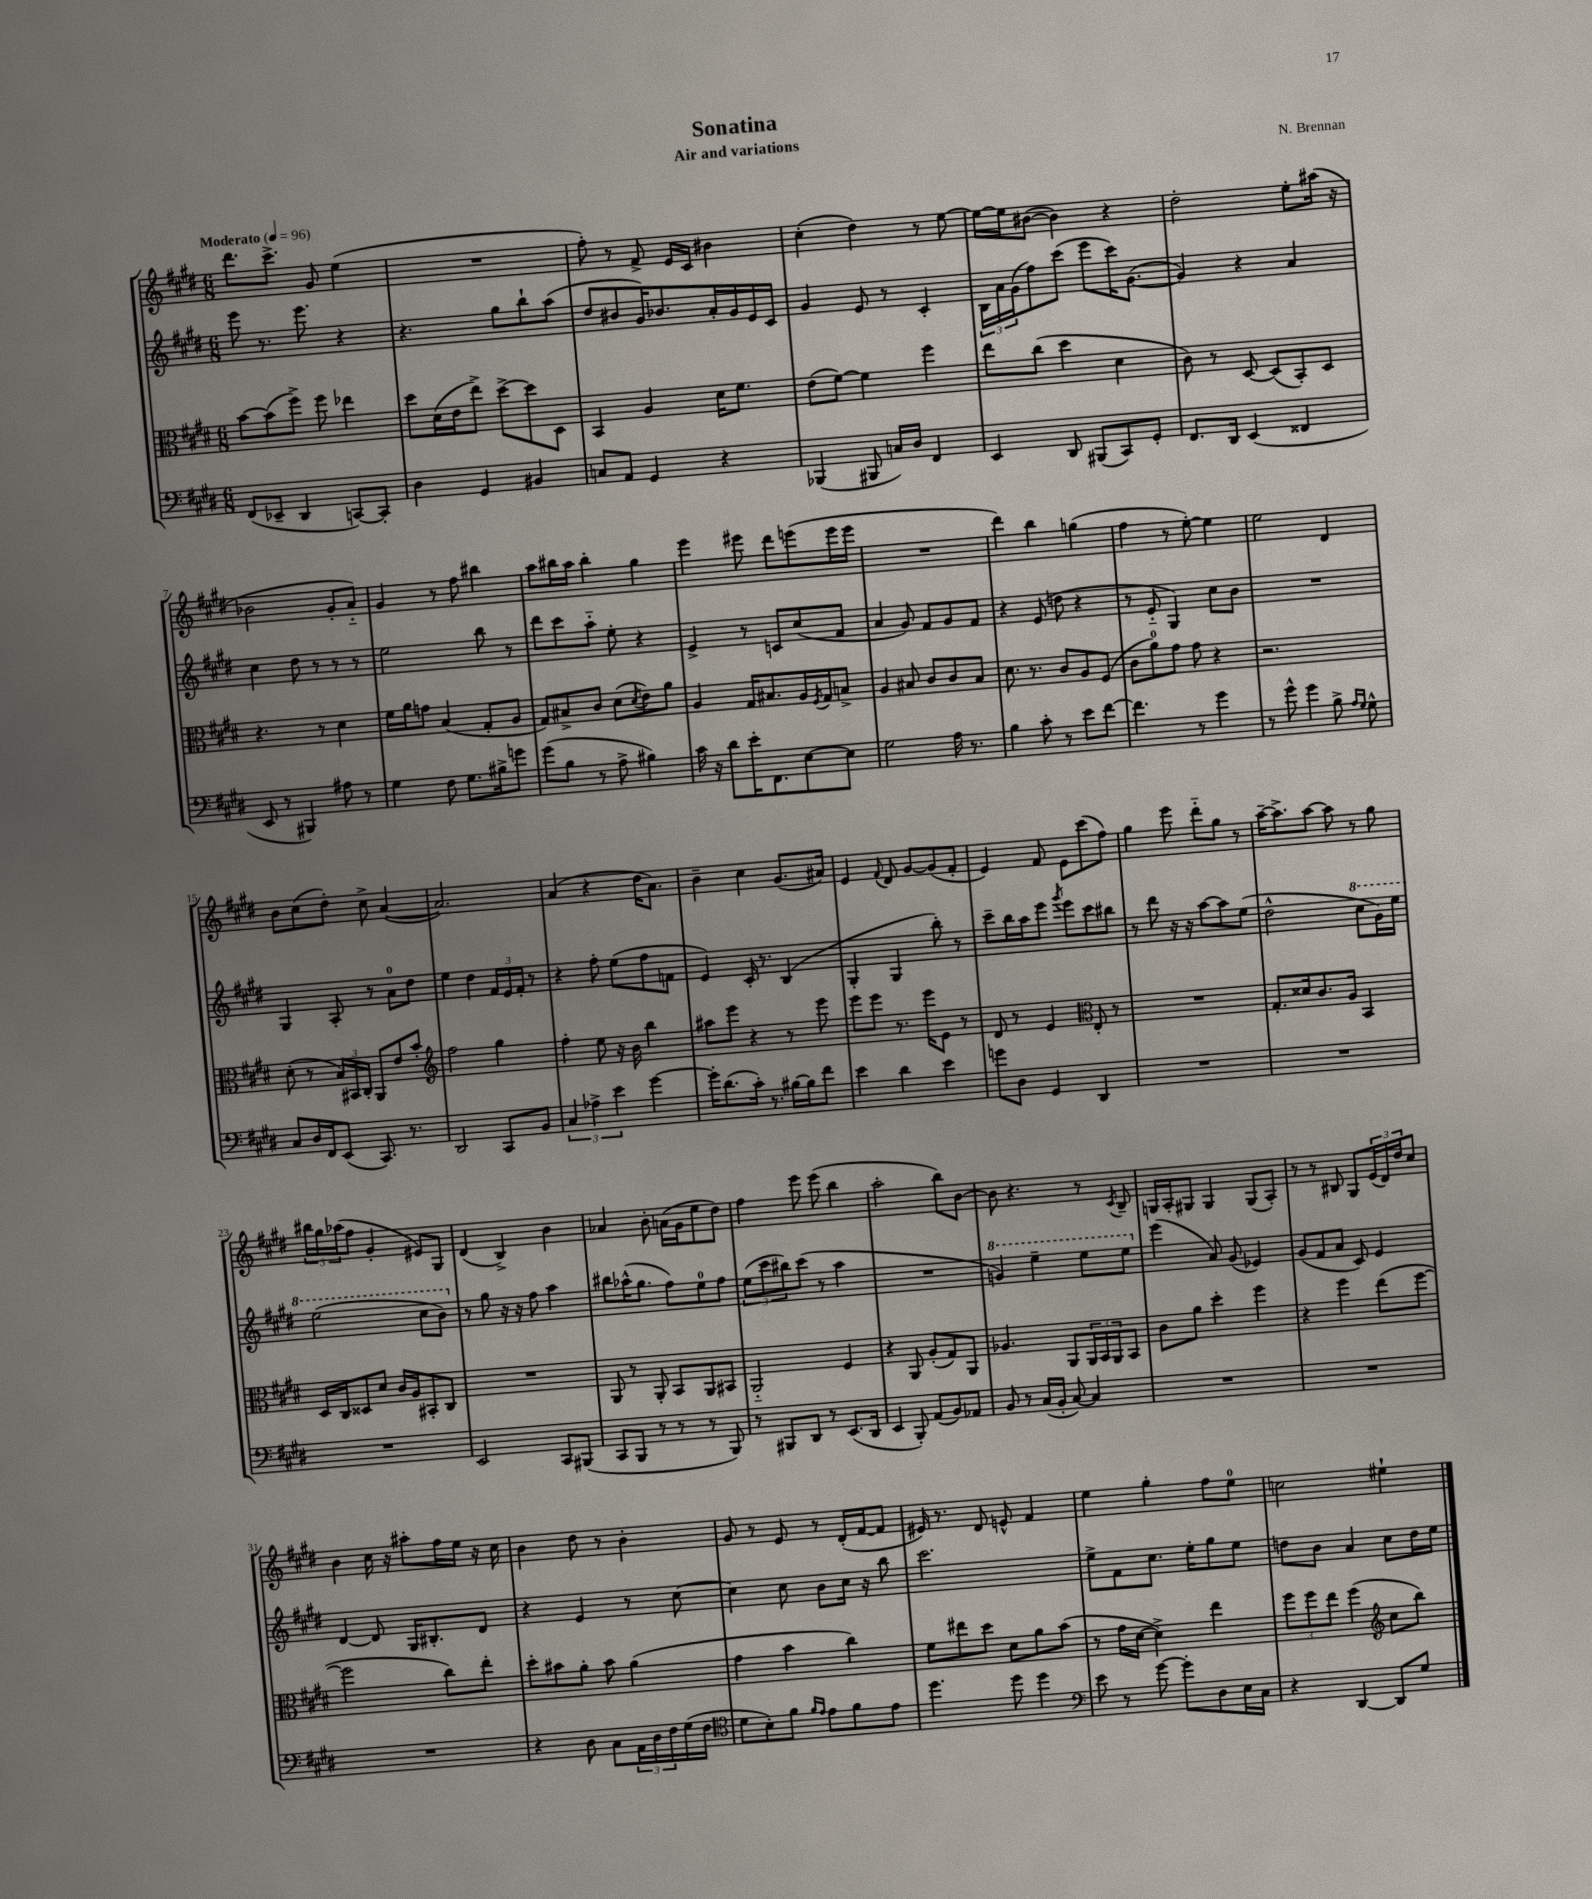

**kern	**kern	**kern	**kern
*part4	*part3	*part2	*part1
*staff4	*staff3	*staff2	*staff1
*clefF4	*clefC3	*clefG2	*clefG2
*k[f#c#g#d#]	*k[f#c#g#d#]	*k[f#c#g#d#]	*k[f#c#g#d#]
*M6/8	*M6/8	*M6/8	*M6/8
*MM96	*MM96	*MM96	*MM96
=1	=1	=1	=1
!	!	!	!LO:TX:a:B:t=Moderato
(8FF#/L	[8b\L	8eee\	8.ddd#\L
8EE-X~/J	(8b\]	8.r	.
.	.	.	8.ccc#^\J
4DD#/	8ff#^\J)	.	.
.	.	8.eee\	.
.	8ff#\	.	8g#/
[8CCn/L)	4ee-X\	4r	(4ee\
8CC'/J]	.	.	.
=2	=2	=2	=2
4D#\	8dd#\L	4.r	2.r
.	(16d#\L	.	.
.	16e\J	.	.
4GG#/	8ee^\J)	.	.
.	[8dd#^\L	8gg#\L	.
4BB#X/	8dd#\]	8bb`\	.
.	8D#\J	(8aa\J	.
=3	=3	=3	=3
8Cn/L	4BB/	8dd#/L	8ff#'\)
8AA/J	.	8b#X/	8r
4GG#/	4A/	16g#/K)	8f#^/
.	.	8.b-X/	.
.	.	.	16e/LL
.	.	.	16c#/JJ
4r	16d#\KL	16a'/L	4b#X\
.	8.f#\J	16g#/	.
.	.	16e/	.
.	.	16c#/JJ	.
=4	=4	=4	=4
(4BBB-X/	(8e\L	4g#/	(4cc#'\
.	[8f#\J)	.	.
8BBB#X/	4f#\]	8e/	4dd#\)
16Cn/LL)	.	8r	.
16D#/JJ	.	.	.
4FF#/	4ff#\	4c#'/	8r
.	.	.	[8ee\
=5	=5	=5	=5
4EE/	8ee\L	24B\LL	16ee\LL_
.	.	24a\	.
.	.	.	16ee\J]
.	.	(24g#\J	.
.	(8cc#\J	8ff#\)	([8b#X\J
8DD#/	4dd#\	(8ccc#\J	4b#\])
(8BBB#X/L	.	8eee\L	.
8CC#/)	4d#\	16ccc#\K)	4r
.	.	([8.g#\J	.
8GG#'/J	.	.	.
=6	=6	=6	=6
8.FF#/L	8c#\)	4g#/])	2dd#'\
.	8r	.	.
16DD#/Jk	.	.	.
(4EE/	[8D#/	4r	.
.	(8D#/L]	.	.
4FF##X/	8BB'/)	4a/	8ee'\L
.	8D#/J	.	(16aa#X\Jk
.	.	.	16r
!!LO:LB:g=z
=7	=7	=7	=7
8EE/	4.r	4cc#\	2b-X\
8r	.	.	.
4BBB#X/)	.	8dd#\	.
.	8r	8r	.
8A#X\	4d#\	8r	8g#'/L
8r	.	8r	8a/J)
=8	=8	=8	=8
4G#\	16f#\LL	2ee\	4g#/
.	16a\J	.	.
.	8gn\J	.	.
8F#\	(4B/	.	8r
8.G#\L	.	.	8ff#\
.	8G#'/L	8bb\	4bb#X\
16B#X^\k	.	.	.
8gn\J	8A/J	8r	.
=9	=9	=9	=9
(8g#\L	8G#/L)	8ddd#\L	8aa\L
8B\J	8B#X^/	8ccc#\	16bb#X\L
.	.	.	16aa\JJ
8r	8c#/J	8aa\J	4bb#'\
8A^\	(8d#\L	8ee'\	.
.	8qd#/	.	.
4B#X\)	8e\)	4r	4gg#\
.	8a\J	.	.
=10	=10	=10	=10
16c#\	4A/	4e^/	4eee\
16r	.	.	.
8d#\L	.	.	.
16e'\K	16G#/KL	8r	8eee#X\
8.FF#\	8.B#X/	.	.
.	.	8cn/L	8ddd#\L
[8E\	16A/L	(8cc#/	(8eeen\
.	8qF#/	.	.
.	16G#/J	.	.
8E\J]	8Bn^/J	8f#/J	16eee\L
.	.	.	16eee\JJ
=11	=11	=11	=11
2G#\	4A/	4a/	2.r
.	8B#X/	8g#/)	.
.	8c#/L	8f#/L	.
16A\	8c#/	8g#/	.
8.r	.	.	.
.	8B#/J	8f#/J	.
=12	=12	=12	=12
4B\	8.d#\	4r	4ddd#\)
.	8.r	.	.
8c#'\	.	(8e/	4bb\
8r	8c#/L	8ddn\	.
8e\L	8A/	4r	(4ggn\
[8f#\J	(8F#/J	.	.
=13	=13	=13	=13
4.f#\]	8c#\L	8r	4ff#\
.	8a\)	8e/	.
.	8g#\J	4G#/)	8r
8r	8g#\	.	[8ee'\)
4g#\	4r	8cc#\L	4ee\]
.	.	8b\J	.
=14	=14	=14	=14
8r	2.r	2.r	2ee\
8g#^^\	.	.	.
4g#\	.	.	.
8B^\	.	.	4d#/
16qqA/LL	.	.	.
16qqG#/JJ	.	.	.
8G#^^\	.	.	.
!!LO:LB:g=z
=15	=15	=15	=15
8C#/L	(8d#'\	4G#/	8b\L
16D#/L	8r	.	(8cc#\
16FF#/J	.	.	.
(8EE/J	24B/LL)	8A'/	8dd#'\J)
.	24BB#X/	.	.
.	24C#'/JJ	.	.
8.CC#/)	8AA/L	8r	8cc#^\
.	8e/	8a\L	([4a/
8.r	.	.	.
.	8b'/J	8dd#\J	.
=16	=16	=16	=16
*	*clefG2	*	*
2DD#/	2ff#\	4ee\	2.a/])
.	.	4dd#\	.
8CC#/L	4gg#\	24f#/LL	.
.	.	24e/	.
.	.	24f#'/JJ	.
8BB/J	.	8r	.
=17	=17	=17	=17
6C#/	4ff#'\	4r	(4a/
6A-X^\	.	.	.
.	8ee\	8ff#'\	4r
6e\	.	.	.
.	16r	(8ee\L	.
.	16b\	.	.
[4g#\	4bb\	8ff#\	16dd#\KL
.	.	.	8.a\J)
.	.	8fn\J	.
=18	=18	=18	=18
16g#'\KL]	8aa#X\L	4e/)	4b~\
(8.d#\	.	.	.
.	8eee\J	.	.
16c#'\Jk)	4r	16c#'/	4cc#\
8.r	.	8.r	.
[16B#X\LL	8r	(4B/	(8.g#/L
16B#\J]	.	.	.
8f#\J	8eee\	.	.
.	.	.	16a#X/Jk)
=19	=19	=19	=19
4e\	8eee\L	4G#'/	4e/
.	8eee\J	.	.
.	.	.	8qqf#/
4d#\	8.r	4G#/	8d#/
.	.	.	[8g#/L
.	16eee\KL	.	.
4e\	8e\J	8bb'\)	(8g#/]
.	8r	8r	8f#'/J
=20	=20	=20	=20
8gn\L	8d#/	8ccc#~\L	4e/)
8D#\J	8r	16bb\L	.
.	.	16aa\J	.
4GG#/	4e/	8eee\J	8f#/
.	.	8qggg#/	.
.	.	8eee\L	8e\L
*	*clefC3	*	*
4DD#/	8E'/	8ccc#\	(8ccc#\
.	8r	8bb#X\J	8ff#\J)
=21	=21	=21	=21
2.r	2.r	8r	4gg#\
.	.	8ddd#\	.
.	.	16r	8eee\
.	.	16r	.
.	.	[8aa\L	8ddd#\L
.	.	8aa\]	8gg#\J
.	.	(8ee\J	8r
=22	=22	=22	=22
2.r	8.G#'/L	2dd#^^\	[16aa~\KL
.	.	.	8.aa^\]
.	16d##X/k	.	.
.	8.c#/	.	[8aa\J
.	.	.	8aa\]
.	16A/Jk	.	.
*	*	*8va	*
.	4BB/	8ccc#\L	8r
.	.	16gg#\L)	8gg#\
.	.	16eee\JJ	.
!!LO:LB:g=z
=23	=23	=23	=23
2.r	16D#/LL	(2eee\	24bb#X\LL
.	.	.	24gg#\
.	16C#/J	.	.
.	.	.	(24aa-X\J
.	8D##X/	.	8ff#\J
.	8d#/J	.	4g#'/
.	16c#/LL	.	.
.	16A/J	.	.
.	8BB#X'/	8ccc#\L	8e#X/L)
.	8C#/J	8bb\J)	8G#/J
=24	=24	=24	=24
*	*	*X8va	*
2EE/	2.r	8r	(4d#/
.	.	8gg#\	.
.	.	16r	4B^/)
.	.	16r	.
.	.	8ff#\	.
8CC#/L	.	4aa\	4b\
(8BBB#X/J	.	.	.
=25	=25	=25	=25
8CC#/L	8AA/	8bb#X\L	4a-X/
8BBB/J	8r	(16aa-X^^\K	.
.	.	8.gg#\J	.
8r	8AA'/	.	8b'\
8r	8BB/L	8ff#\L)	(16an\LL
.	.	.	16g#\J
8r	8AA/	8ee\	8ee\
8BBB/)	8BB#X/J	8ff#\J	8dd#\J)
=26	=26	=26	=26
8r	2AA/	(12ee\L	4ff#\
.	.	12ccc#\	.
8BBB#X/L	.	.	.
.	.	12bb#X\)	.
8DD#/J	.	(8ccc#\J	8eee\
8r	.	8r	(8eee\
(8.EE/L	4F#/	4aa\	4bb\
16DD#/Jk	.	.	.
=27	=27	=27	=27
4EE/	4r	2.r	2aa'\
8BBB'/)	8AA/	.	.
(8AA/L	(8A'/L	.	.
8BB/)	8G#/)	.	8bb\L)
8AA-X/J	8AA/J	.	[8b\J
=28	=28	=28	=28
*	*	*8va	*
8BB/	4.A-X/	4ggn/)	8b\]
8r	.	.	4.r
(16C#/LL	.	4eee~\	.
16BB'/JJ	.	.	.
[8C#/)	8AA/L	.	.
4C#/]	24AA/L	8eee\L	8r
.	24BB/	.	.
.	24AA/J	.	.
.	.	.	8qc#/
.	8BB/J	8eee\J	8B~/
=29	=29	=29	=29
*	*	*X8va	*
2.r	8c#\L	(4eee\	16Gn/LL
.	.	.	16A'/J
.	8a\J	.	8G#X/J
.	4dd#'\	8a/)	4G#/
.	.	(8g#/	.
.	4ff#\	4e-X/)	(8G#/L
.	.	.	8A'/J)
=30	=30	=30	=30
2.r	4r	(8g#/L	8r
.	.	8f#/	8r
.	4ff#\	8a/J	8B#X/
.	.	8c#/)	8G#/L
.	(8ee\L	4e/	(24e/L
.	.	.	24d#/)
.	.	.	24dd#/J
.	[8ff#\J	.	8cc#/J
!!LO:LB:g=z
=31	=31	=31	=31
2.r	2ff#\]	[4d#/	4b\
.	.	8d#/]	16cc#\
.	.	.	16r
.	.	16G#/KL	8aa#X'\L
.	.	8.B#X'/	.
.	8cc#\L)	.	16ff#\L
.	.	.	16ee\JJ
.	8ee'\J	8d#/J	16r
.	.	.	16cc#\
=32	=32	=32	=32
4r	8dd#'\L	4r	4b\
.	8b#X\	.	.
8D#\	8a'\J	4e/	8dd#\
8C#\L	8b#\	.	8r
24AA\L	(4a\	8r	4b'\
24D#\	.	.	.
24F#\	.	.	.
(16G#\	.	[8cc#\	.
16F#\JJ	.	.	.
=33	=33	=33	=33
*clefC4	*	*	*
8d#\L	4g#\	4cc#\]	8g#/
8B'\)	.	.	8r
8f#\J	4b\	8cc#\	8e/
16qqf#/LL	.	.	.
16qqe/JJ	.	.	.
8e\L	.	8b\L	8r
8f#\	4cc#\)	16cc#\Jk	(16d#'/LL
.	.	16r	[16f#/J
8e\J	.	8bb\	8f#/J]
=34	=34	=34	=34
4.dd#\	8f#\L	2.ccc#\	16e#X/)
.	.	.	8.r
.	8ee#X\	.	.
.	8dd#\J	.	8d#/
8dd#\	8d#\L	.	8en^^/
4dd#\	8a\	.	4f#/
.	(8b\J	.	.
=35	=35	=35	=35
*clefF4	*	*	*
8e\	8r	8ee^\L	4ee\
8r	16g#\LL	8f#\	.
.	[16d#\JJ	.	.
[8g#\	4d#^\])	8.cc#\J	4gg#'\
8g#'\L]	.	.	.
.	.	16ee'\KL	.
8D#\	4ee\	8gg#\	8ff#\L
16E\L	.	8ee\J	8ee\J
16C#\JJ	.	.	.
=36	=36	=36	=36
4r	12ff#\L	8ddn\L	2ccn\
.	12ff#\	.	.
.	.	8b\J	.
.	12ee\J	.	.
[4DD#/	(4ff#\	4a/	.
*	*clefG2	*	*
8DD#/L]	8cc#\L	8cc#\L	4ee#X`\
8G#/J	8bb\J)	16dd\L	.
.	.	16ee\JJ	.
==	==	==	==
*-	*-	*-	*-
